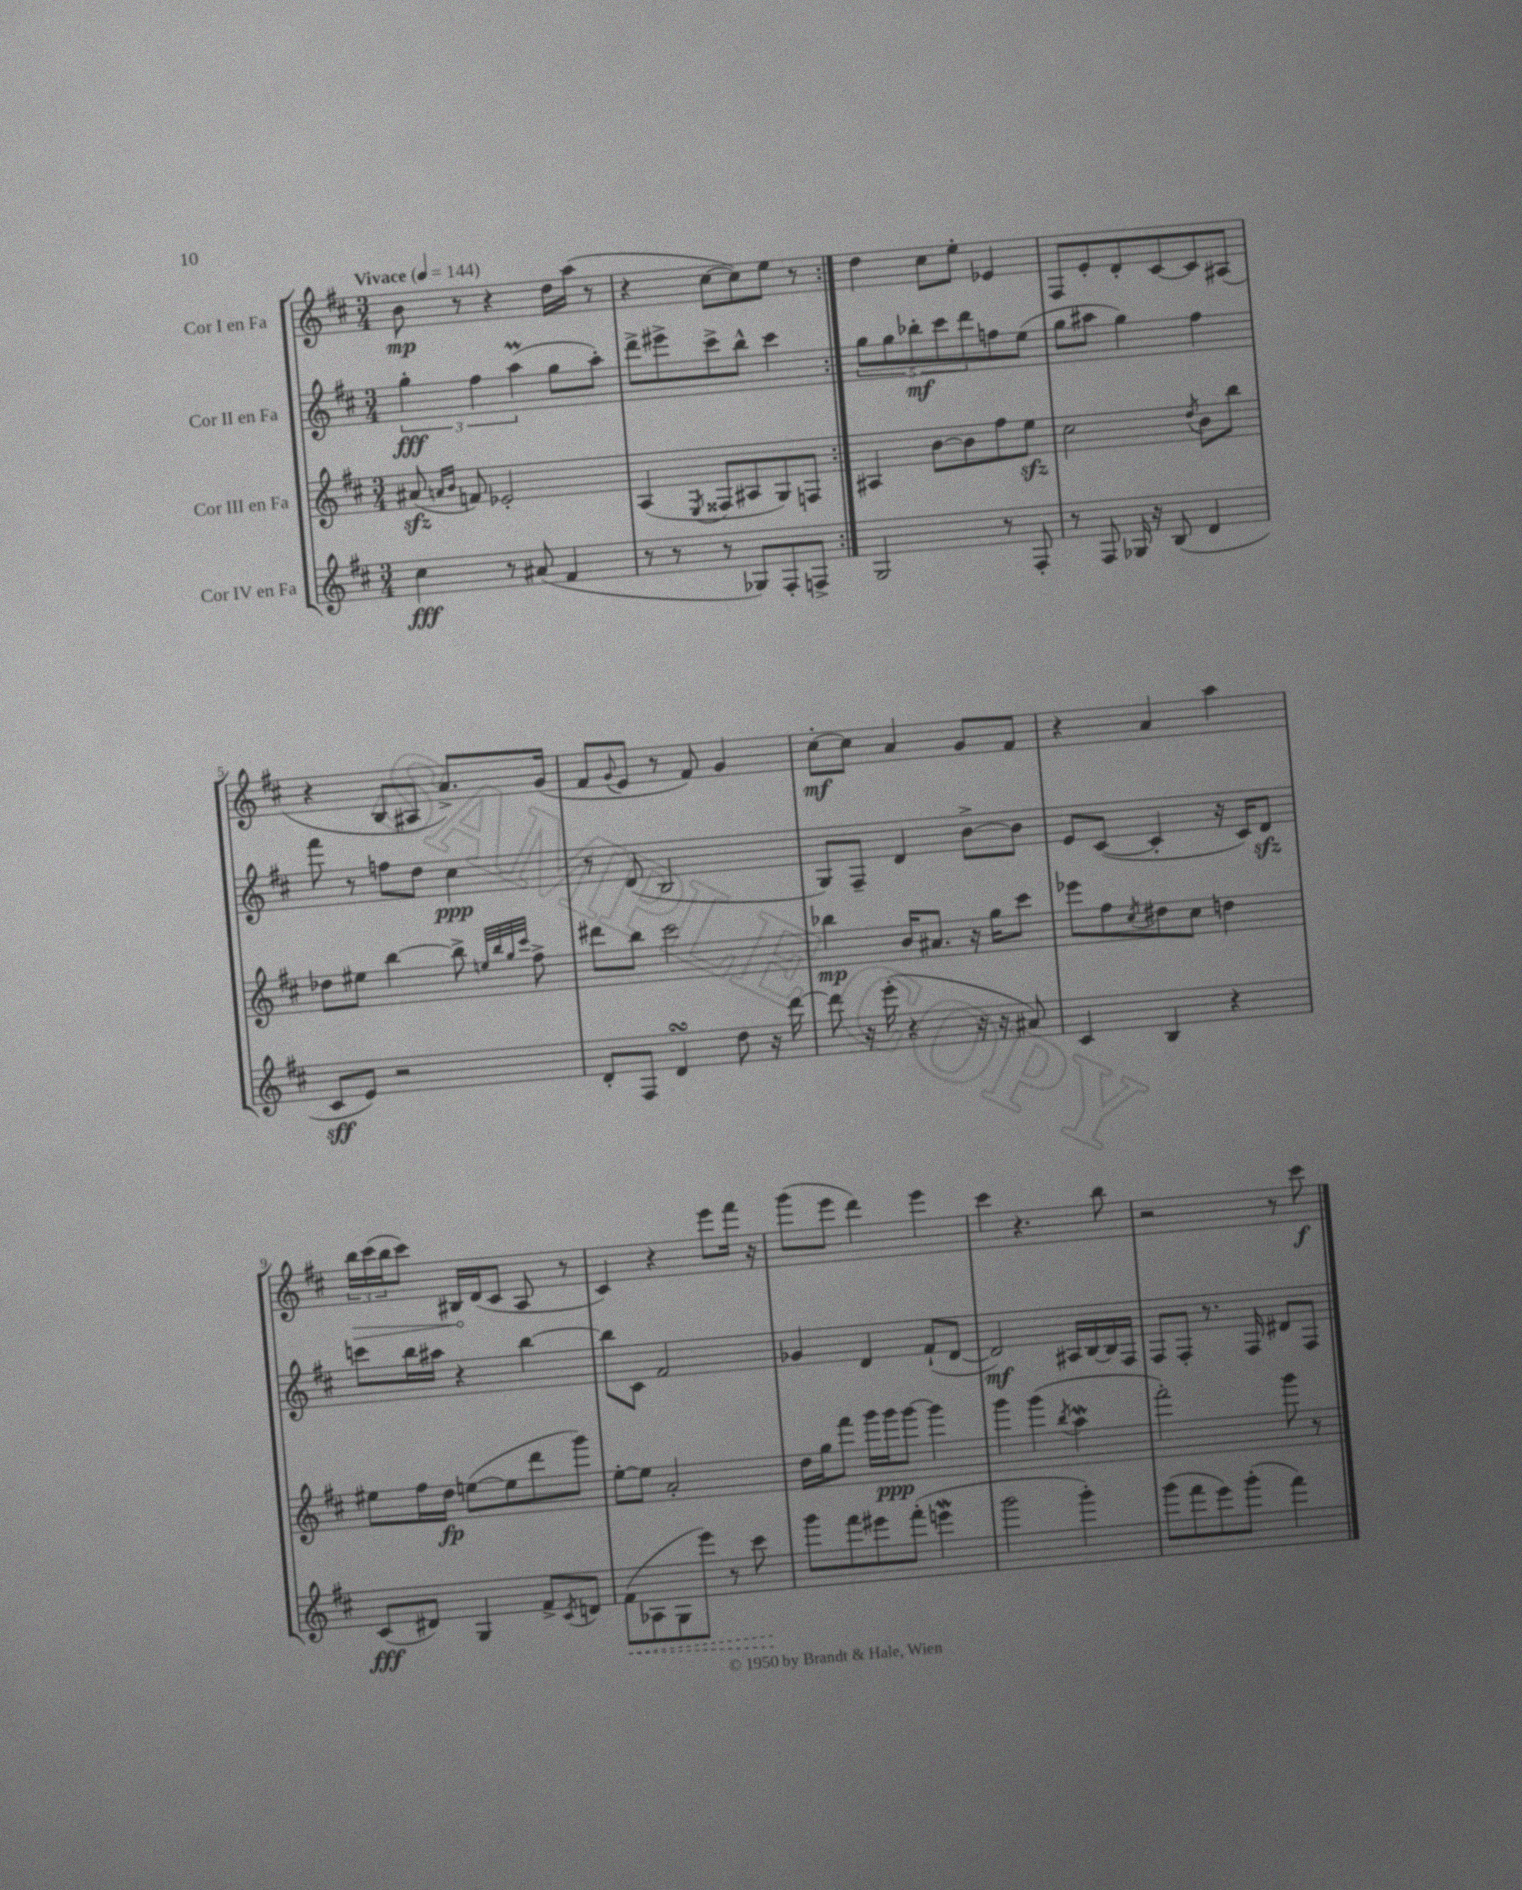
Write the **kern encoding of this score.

**kern	**dynam	**kern	**dynam	**kern	**dynam	**kern	**dynam
*part4	*part4	*part3	*part3	*part2	*part2	*part1	*part1
*staff4	*staff4	*staff3	*staff3	*staff2	*staff2	*staff1	*staff1
*I"Cor IV en Fa	*	*I"Cor III en Fa	*	*I"Cor II en Fa	*	*I"Cor I en Fa	*
*clefG2	*	*clefG2	*	*clefG2	*	*clefG2	*
*k[f#c#]	*	*k[f#c#]	*	*k[f#c#]	*	*k[f#c#]	*
*M3/4	*	*M3/4	*	*M3/4	*	*M3/4	*
*MM144	*	*MM144	*	*MM144	*	*MM144	*
=1	=1	=1	=1	=1	=1	=1	=1
!	!	!	!	!	!	!LO:TX:a:B:t=Vivace	!
4cc#\	fff	(8a#Xzz/	.	6gg'\	fff	8b\	mp
.	.	16qqan/LL	.	.	.	.	.
.	.	16qqb/JJ	.	.	.	.	.
.	.	8fn/)	.	.	.	8r	.
.	.	.	.	6ff#\	.	.	.
8r	.	2e-X'/	.	.	.	4r	.
.	.	.	.	(6aaM\	.	.	.
(8a#X/	.	.	.	.	.	.	.
4f#/	.	.	.	8gg\L	.	16dd\LL	.
.	.	.	.	.	.	(16aa\JJ	.
.	.	.	.	8aa'\J)	.	8r	.
=2	=2	=2	=2	=2	=2	=2	=2
8r	.	(4A/	.	8ddd^\L	.	4r	.
8r	.	.	.	8eee#X^\	.	.	.
.	.	8qE/	.	.	.	.	.
8r	.	8F##X/L	.	8ccc#^\	.	[8cc#\L	.
8G-X/L)	.	8A#X/	.	8bb^^\J	.	8cc#\])	.
8F#'/	.	8G/)	.	4ccc#\	.	8ee\J	.
8Fn^/J	.	8Fn/J	.	.	.	8r	.
=3:|!	=3:|!	=3:|!	=3:|!	=3:|!	=3:|!	=3:|!	=3:|!
2G/	.	4A#X/	.	10gg\L	.	4dd\	.
.	.	.	.	10gg\	.	.	.
.	.	.	.	10bb-X'\	mf	.	.
.	.	[8b\L	.	.	.	8cc#\L	.
.	.	.	.	10ccc#\	.	.	.
.	.	8b\]	.	.	.	8ee'\J	.
.	.	.	.	10ddd\	.	.	.
8r	.	8ff#\	.	8ffn\	.	4e-X/	.
8F#'/	.	8eezz\J	.	(8ee\J	.	.	.
=4	=4	=4	=4	=4	=4	=4	=4
8r	.	2cc#\	.	8gg\L	.	8F#/L	.
8F#/	.	.	.	8aa#X\J	.	8e'/	.
16G-X/	.	.	.	4gg\)	.	8d'/	.
16r	.	.	.	.	.	.	.
(8B/	.	.	.	.	.	[8c#/	.
.	.	8qdd/	.	.	.	.	.
4d/	.	8b\L	.	4ff#\	.	8c#/]	.
.	.	8bb\J	.	.	.	(8A#X/J	.
!!LO:LB:g=z
=5	=5	=5	=5	=5	=5	=5	=5
8c#/L	sff	8dd-X\L	.	8fff#\	.	4r	.
8e/J)	.	8ee#X\J	.	8r	.	.	.
2r	.	[4bb\	.	8ffn\L	.	8B/L	.
.	.	.	.	8dd\J	.	8A#X/J	.
.	.	8bb^\]	.	4cc#\	ppp	8.a^/L)	.
.	.	32qqeen/LLL	.	.	.	.	.
.	.	32qqbb/	.	.	.	.	.
.	.	32qqgg/	.	.	.	.	.
.	.	32qqccc#/JJJ	.	.	.	.	.
.	.	8ff#^\	.	.	.	.	.
.	.	.	.	.	.	(16g/Jk	.
=6	=6	=6	=6	=6	=6	=6	=6
8d'/L	.	8ddd#X\L	.	8r	.	8f#/L	.
.	.	.	.	.	.	8qqg/	.
8F#/J	.	8bb\J	.	(8d/	.	8e/J	.
4dsSSs/	.	2ccc#\	.	2B/	.	8r	.
.	.	.	.	.	.	8f#/)	.
8dd\	.	.	.	.	.	4g/	.
16r	.	.	.	.	.	.	.
[16ddd\	.	.	.	.	.	.	.
=7	=7	=7	=7	=7	=7	=7	=7
8ddd\]	.	4bb-X\	mp	8G/L)	.	[8cc#'\L	mf
16r	.	.	.	8F#~/J	.	8cc#\J]	.
(16eee'\	.	.	.	.	.	.	.
4r	.	16b/KL	.	4d/	.	4a/	.
.	.	8.a#X/J	.	.	.	.	.
16r	.	16r	.	[8b^\L	.	8g/L	.
16r	.	16gg\KL	.	.	.	.	.
8a#X/)	.	8ccc#\J	.	8b\J]	.	8f#/J	.
=8	=8	=8	=8	=8	=8	=8	=8
4c#/	.	8eee-X\L	.	8e/L	.	4r	.
.	.	8ff#\	.	([8c#/J	.	.	.
.	.	8qcc#/	.	.	.	.	.
4B/	.	8dd#X\	.	4c#'/]	.	4a/	.
.	.	8cc#\J	.	.	.	.	.
4r	.	4ddn\	.	16r	.	4aa\	.
.	.	.	.	16c#/KL)	.	.	.
.	.	.	.	8dzz/J	.	.	.
!!LO:LB:g=z
=9	=9	=9	=9	=9	=9	=9	=9
!	!	!	!	!	!	!	!LO:HP:b
(8c#/L	fff	8ee#X\L	.	8cccn\L	.	24bb\LL	>
.	.	.	.	.	.	(24ccc#\	.
.	.	.	.	.	.	24bb\J	.
8d#X/J)	.	16ff#\L	.	16bb\L	.	8ccc#\J)	.
.	.	16dd\JJ	fp	16aa#X\JJ	.	.	.
4G/	.	([8een\L	.	4r	.	16B#X/LL	.
.	.	.	.	.	.	(16d/J	]
.	.	8ee\]	.	.	.	8c#/J	.
8f#^/L	.	8ddd\	.	[4bb\	.	8A/	.
8qc#/	.	.	.	.	.	.	.
8dn/J	.	8ggg\J)	.	.	.	8r	.
=10	=10	=10	=10	=10	=10	=10	=10
!	!LO:HP:b	!	!	!	!	!	!
(8f#\L	<	[8ee'\L	.	8bb\L]	.	4c#/)	.
8A-X\	.	8ee\J]	.	8c#\J	.	.	.
8G\	.	2a'/	.	2f#/	.	4r	.
8eee\J)	.	.	.	.	.	.	.
8r	.	.	.	.	.	8eee\L	.
8ccc#\	.	.	.	.	.	16fff#\Jk	.
.	.	.	.	.	.	16r	.
.	[	.	.	.	.	.	.
=11	=11	=11	=11	=11	=11	=11	=11
8ggg\L	.	16dd\LL	.	4g-X/	.	(8ggg\L	.
.	.	16gg\J	.	.	.	.	.
8fff#\	.	8fff#\J	.	.	.	8eee\J	.
8eee#X\	.	16ggg\LL	.	4d/	.	4ddd\)	.
.	.	16ggg\J	ppp	.	.	.	.
(8fff#'\J	.	[8ggg\J	.	.	.	.	.
4eeenW\	.	4ggg\]	.	(8f#`/L	.	4eee\	.
.	.	.	.	[8d/J	.	.	.
=12	=12	=12	=12	=12	=12	=12	=12
2ggg\	.	4ggg\	.	2d/])	mf	4ccc#\	.
.	.	(4ggg\	.	.	.	4.r	.
.	.	8qbb/	.	.	.	.	.
4ggg'\)	.	4aaW\	.	16A#X/LL	.	.	.
.	.	.	.	[16B/	.	.	.
.	.	.	.	16B/]	.	8bb\	.
.	.	.	.	16F#/JJ	.	.	.
=13	=13	=13	=13	=13	=13	=13	=13
(8ggg\L	.	2fff#'\)	.	8F#/L	.	2r	.
8fff#\	.	.	.	8F#'/J	.	.	.
8eee\)	.	.	.	8.r	.	.	.
(8ggg'\J	.	.	.	.	.	.	.
.	.	.	.	16F#/	.	.	.
4fff#\)	.	8ggg\	.	8d#X/L	.	8r	.
.	.	8r	.	8F#/J	.	8ccc#\	f
==	==	==	==	==	==	==	==
*-	*-	*-	*-	*-	*-	*-	*-
